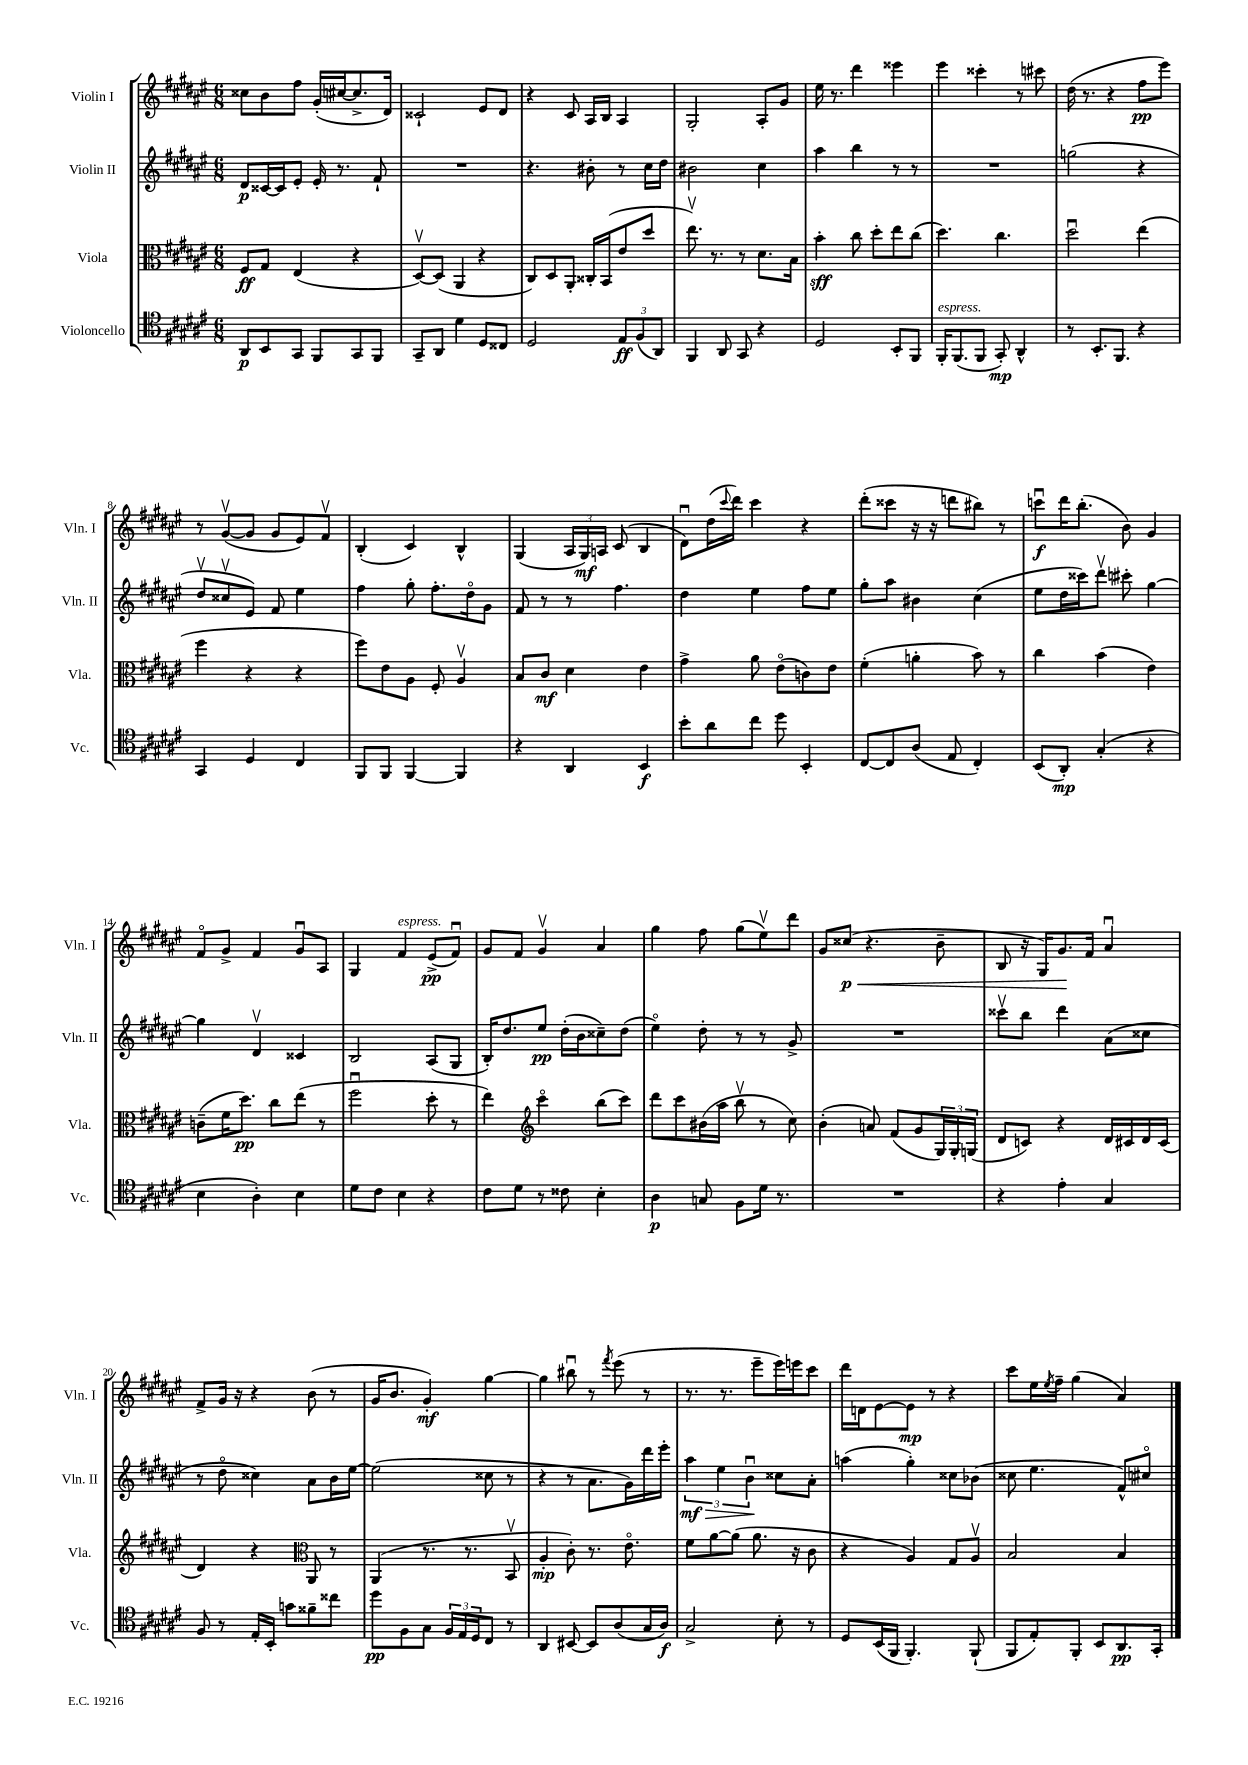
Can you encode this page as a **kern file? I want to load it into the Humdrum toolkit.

**kern	**kern	**kern	**kern
*staff4	*staff3	*staff2	*staff1
*clefC4	*clefC3	*clefG2	*clefG2
*k[f#c#g#d#a#e#]	*k[f#c#g#d#a#e#]	*k[f#c#g#d#a#e#]	*k[f#c#g#d#a#e#]
*M6/8	*M6/8	*M6/8	*M6/8
8AA#/L	8F#/L	8d#/L	8cc##\L
8BB/	8G#/J	[16c##/L	8b\
.	.	16c##/]J	.
8GG#/J	(4E#/	8e#'/J	8ff#\J
8FF#/L	.	16e#'/	(16g#'/LL
.	.	8.r	[16cc#/J
8GG#/	4r	.	8.cc#^/]
8FF#/J	.	8f#`/	.
.	.	.	16d#/Jk)
=	=	=	=
8GG#~/L	[8D#v/L)	2.r	2c##`/
8AA#/J	(8D#/]J	.	.
4d#\	4AA#/	.	.
8D#/L	4r	.	8e#/L
8C##/J	.	.	8d#/J
=	=	=	=
2D#/	8C#/L)	4.r	4r
.	8D#/	.	.
.	8AA#'/J	.	8c#/
.	16C##'/LL	8b#'\	16A#/LL
.	(16BB/J	.	16B/JJ
12E#/L	8e#/	8r	4A#/
(12F#/	.	.	.
.	8dd#/J	16cc#\LL	.
12AA#/J)	.	.	.
.	.	16dd#\JJ	.
=	=	=	=
4FF#/	8.ee#v\)	2b#\	2G#'/
.	8.r	.	.
8AA#/	.	.	.
8GG#/	8r	.	.
4r	8.d#\L	4cc#\	8A#'/L
.	.	.	8g#/J
.	16B\Jk	.	.
=	=	=	=
2D#/	4b'\	4aa#\	16ee#\
.	.	.	8.r
.	8cc#\	4bb\	4ddd#\
.	8dd#'\L	.	.
8BB'/L	8ee#\	8r	4eee##\
8FF#/J	(8cc#\J	8r	.
=	=	=	=
16FF#'/LK	4.dd#\)	2.r	4eee#\
(8.FF#/	.	.	.
8FF#/J	.	.	4ccc##'\
8GG#'/)	4.cc#\	.	.
4AA#^^/	.	.	8r
.	.	.	8ccc#\
=	=	=	=
8r	2dd#u\	(2gg\	(16dd#\
.	.	.	8.r
8.BB'/L	.	.	.
.	.	.	4r
8.FF#/J	.	.	.
4r	(4ee#\	4r	8ff#\L
.	.	.	8eee#\J)
=	=	=	=
4GG#/	4ff#\	8dd#v/L	8r
.	.	8cc##v/	([8g#v/L
4D#/	4r	8e#/J)	8g#/]J
.	.	8f#/	8g#/L
4C#/	4r	4ee#\	8e#/)
.	.	.	8f#v/J
=	=	=	=
8FF#/L	8ff#\L)	4ff#\	(4B'/
8FF#/J	8e#\	.	.
[4FF#/	8A#\J	8gg#'\	4c#/)
.	8F#'/	8.ff#'\L	.
4FF#/]	4A#v/	.	4B^^/
.	.	16dd#o\k	.
.	.	8g#\J	.
=	=	=	=
4r	8B/L	8f#/	(4G#/
.	8c#/J	8r	.
4AA#/	4d#\	8r	24A#/LL
.	.	.	24G#/)
.	.	.	24A/JJ
.	.	4.ff#\	(8c#/
4BB/	4e#\	.	4B/
=	=	=	=
8b'\L	4g#^\	4dd#\	8d#u\L)
8a#\	.	.	(16dd#\L
.	.	.	8qqccc#/
.	.	.	16ddd#\JJ)
8cc#\J	8a#\	4ee#\	4ccc#\
8dd#\	(8e#o\L	.	.
4BB'/	8c\)	8ff#\L	4r
.	8e#\J	8ee#\J	.
=	=	=	=
[8C#/L	(4f#'\	8gg#'\L	(8ddd#'\L
8C#/]	.	8aa#\J	8ccc##\J
(8A#/J	4a'\	4b#\	16r
.	.	.	16r
8E#/	.	.	8ddd\L
4C#'/)	8b\)	(4cc#\	8bb#\J)
.	8r	.	8r
=	=	=	=
(8BB/L	4cc#\	8ee#\L	8cccu\L
8AA#'/J)	.	16dd#\L	16ddd#\K
.	.	16ccc##\J)	(8.bb'\J
(4G#'/	(4b\	8ddd#v\J	.
.	.	8ccc#'\	8b\)
4r	4e#\)	[4gg#\	4g#/
=	=	=	=
4B\	(8c~\L	4gg#\]	8f#o/L
.	16f#\K	.	8g#^/J
.	8.dd#\J)	.	.
4A#'\)	.	4d#v/	4f#/
.	8cc#\L	.	.
4B\	(8ee#\J	4c##/	8g#u/L
.	8r	.	8A#/J
=	=	=	=
8d#\L	2ff#u\	2B/	4G#/
8c#\J	.	.	.
4B\	.	.	4f#/
4r	8dd#'\	(8A#/L	(8e#^/L
.	8r	8G#/J	8f#u/J)
=	=	=	=
8c#\L	4ee#\)	16B'/LK)	8g#/L
.	.	8.dd#/	.
8d#\J	.	.	8f#/J
*	*clefG2	*	*
8r	4ccc#o\	8ee#/J	4g#v/
8c##\	.	(16dd#'\LL	.
.	.	16b\J	.
4B'\	(8bb\L	8cc##~\)	4a#/
.	8ccc#\J)	(8dd#\J	.
=	=	=	=
4A#\	8ddd#\L	4ee#o\)	4gg#\
.	8ccc#\	.	.
8G/	(16b#\L	8dd#'\	8ff#\
.	16aa#\JJ	.	.
8F#\L	8bbv\	8r	(8gg#\L
16d#\Jk	8r	8r	8ee#v\)
8.r	.	.	.
.	8cc#\)	8g#^/	8ddd#\J
=	=	=	=
2.r	(4b'\	2.r	8g#/L
.	.	.	(8cc##/J
.	8a/)	.	4.r
.	(8f#/L	.	.
.	8g#/	.	.
.	24G#/L)	.	8b~\
.	24G#'/	.	.
.	(24G/JJ	.	.
=	=	=	=
4r	8d#/L	8ccc##v\L	8B/
.	8c/J)	8bb\J	16r
.	.	.	16G#/LK)
4e#'\	4r	4ddd#\	8.g#/
.	.	.	16f#/Jk
4G#/	16d#/LL	(8a#\L	4a#u/
.	16c#/	.	.
.	16d#/	8cc##\J	.
.	(16c#/JJ	.	.
=	=	=	=
8F#/	4d#/)	8r	8f#^/L
8r	.	8dd#o\	16g#/Jk
.	.	.	16r
16E#'/LL	4r	4cc##\)	4r
16BB'/JJ	.	.	.
8g\L	.	.	.
*	*clefC3	*	*
8f##~\	8AA#/	8a#\L	(8b\
8cc##\J	8r	16b\L	8r
.	.	[16ee#\JJ	.
=	=	=	=
8dd#\L	(4AA#/	(2ee#\]	16g#/LK
.	.	.	8.b/J
8F#\	.	.	.
8G#\J	8.r	.	4g#'/)
24F#/LL	.	.	.
24E#/	.	.	.
.	8.r	.	.
24D#/J	.	.	.
8C#/J	.	8cc##\	[4gg#\
8r	8BBv/	8r	.
=	=	=	=
4AA#/	4A#'/	4r	4gg#\]
[8BB#/	8c#'\)	8r	8bb#u\
8BB#/]L	8.r	8.a#\L	8r
.	.	.	8qfff#/
(8A#/	.	.	(8eee#\
.	8.e#o\	16g#\L)	.
16G#/L	.	16ddd#\	8r
16A#/JJ)	.	16eee#'\JJ	.
=	=	=	=
2G#^/	8f#\L	6aa#\	8.r
.	[8a#\	.	.
.	.	6ee#\	.
.	.	.	8.r
.	(8a#\]J	.	.
.	.	6bu\	.
.	8.a#\	.	8eee#~\L
8B'\	.	8cc##\L	16eee#\L)
.	16r	.	16eee\J
8r	8c#\	8a#'\J	8ccc#\J
=	=	=	=
8D#/L	4r	(4aa\	16ddd#\LL
.	.	.	16d\J
(16BB/L	.	.	[8e#\
16FF#/JJ	.	.	.
4.FF#'/)	4A#/)	4gg#'\)	8e#\]J
.	.	.	8r
.	8G#/L	8cc##\L	4r
(8FF#`/	8A#v/J	(8b-\J	.
=	=	=	=
8FF#/L	2B/	8cc##\	8ccc#\L
8E#'/)	.	4.ee#\	16ee#\L
.	.	.	8qee#/
.	.	.	16ff#~\JJ
8FF#'/J	.	.	(4gg#\
8BB/L	.	.	.
8.AA#/	4B/	8f#^^/L)	4a#/)
.	.	8cc#o/J	.
16GG#'/Jk	.	.	.
==	==	==	==
*-	*-	*-	*-
